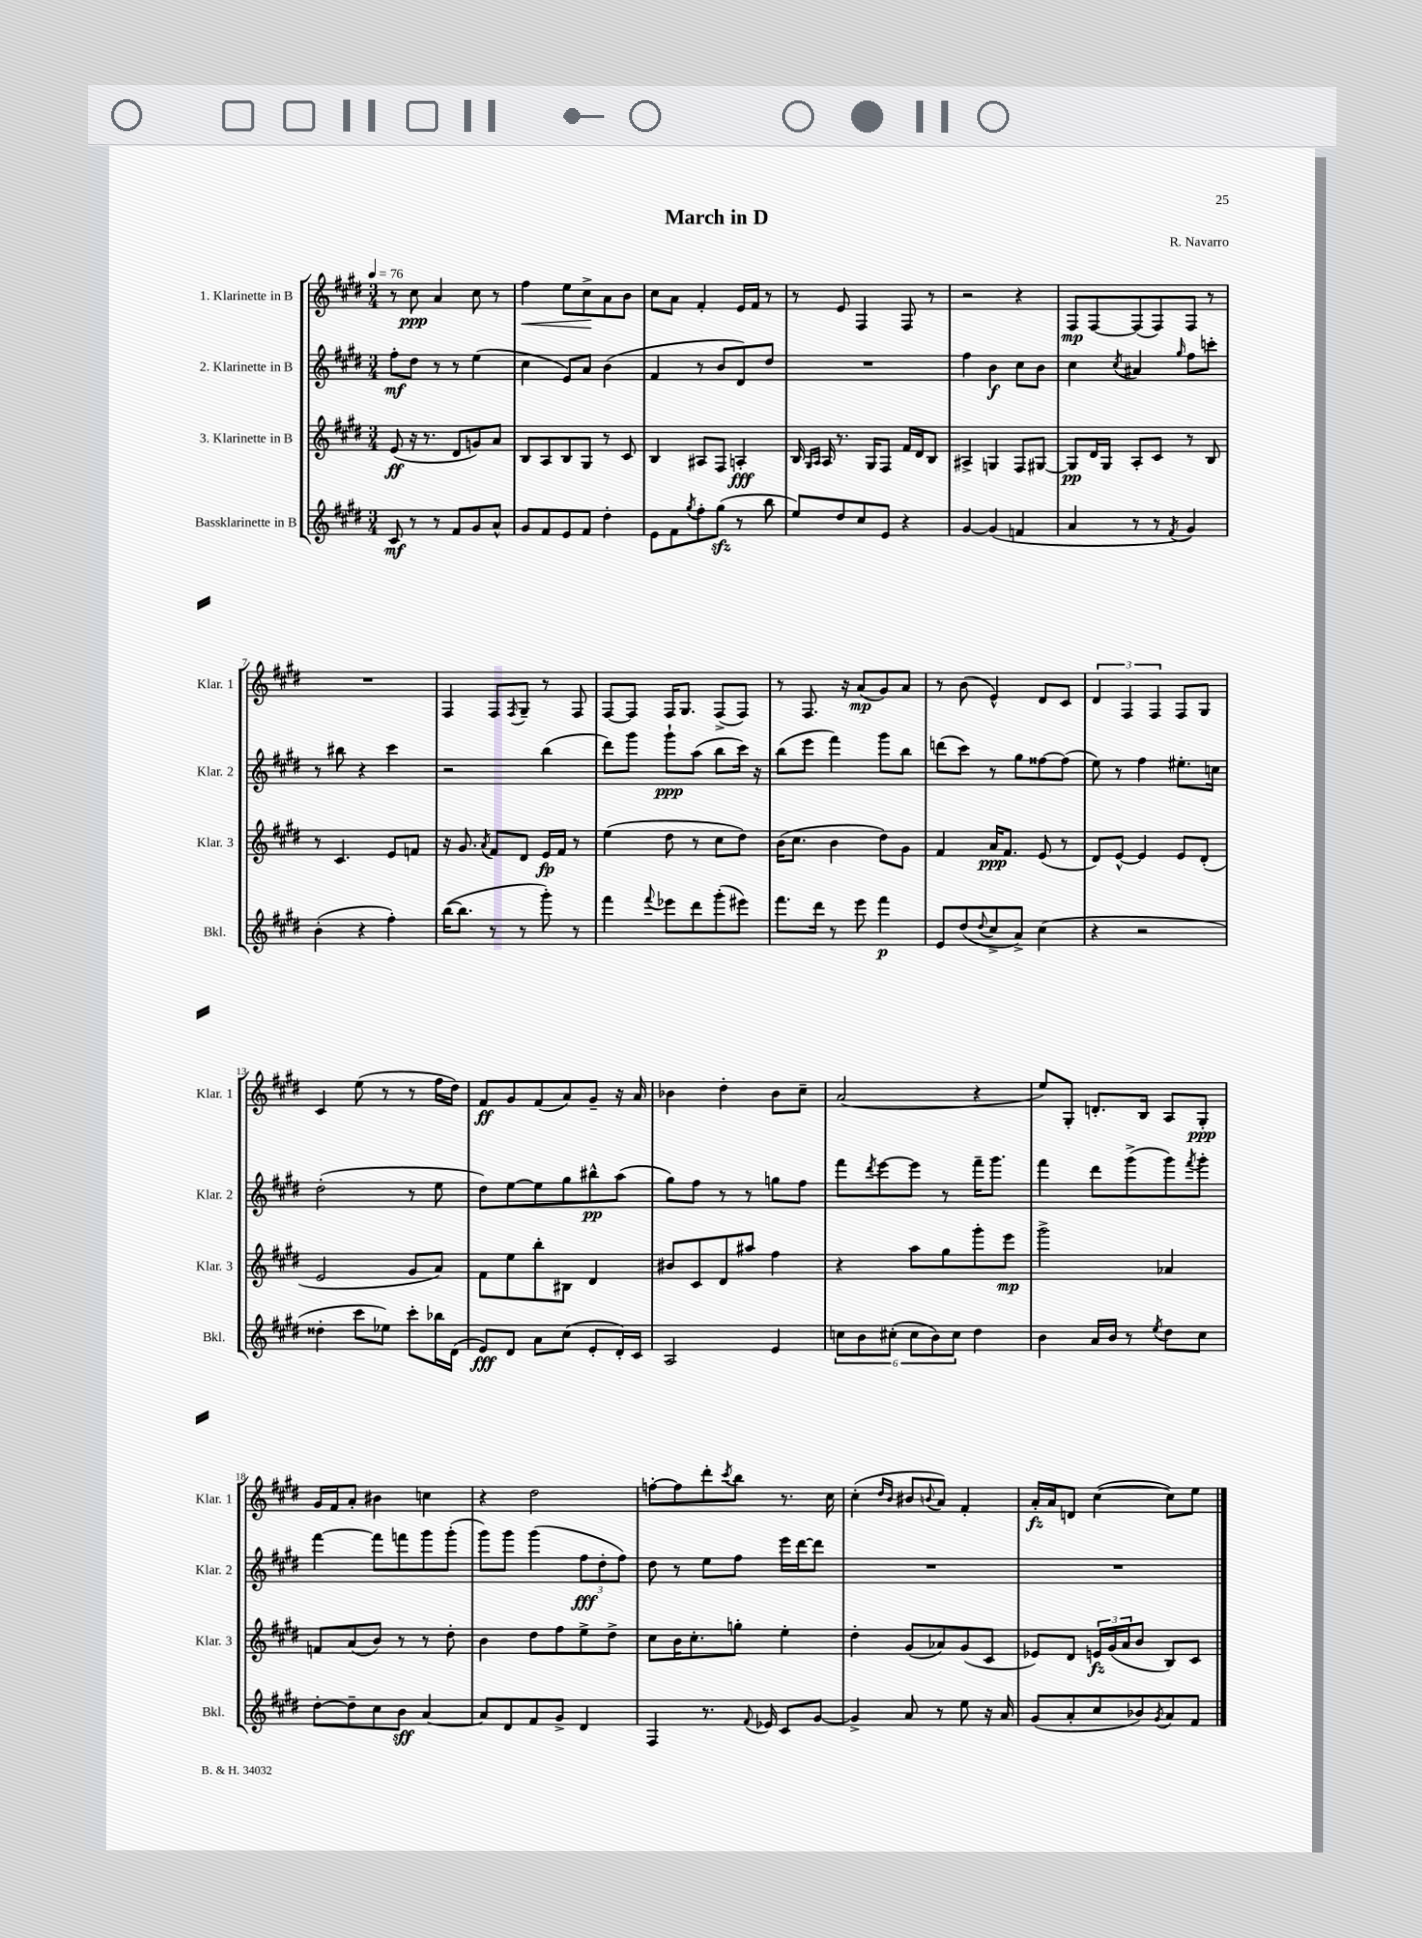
\header { title = "March in D" composer = "R. Navarro" }
<<
\new StaffGroup <<
\new Staff = "s0" \with { instrumentName = "1. Klarinette in B" shortInstrumentName = "Klar. 1" } {
    \clef treble \key e \major \numericTimeSignature \time 3/4 \tempo 4 = 76
    r8 cis''8\ppp a'4 cis''8 r8 |
    fis''4\< e''8 cis''8->\! a'8 b'8 |
    cis''8 a'8 fis'4-. e'16 fis'16 r8 |
    r8 e'8 fis4 fis8 r8 |
    r2 r4 |
    fis8\mp fis8~ fis8( fis8) fis8 r8 |
    R2. |
    fis4 fis8 \acciaccatura { fis8 } gis8-- r8 fis8 |
    fis8~ fis8 fis16 gis8. fis8->( fis8) |
    r8 fis8. r16 a'8\mp( gis'8) a'8 |
    r8 b'8( e'4-^) dis'8 cis'8 |
    \tuplet 3/2 { dis'4 fis4 fis4 } fis8 gis8 |
    cis'4 e''8( r8 r8 fis''16 dis''16) |
    fis'8\ff gis'8 fis'8( a'8) gis'8-- r16 a'16 |
    bes'4 dis''4-. bes'8 cis''8-- |
    a'2( r4 |
    e''8) gis8-. d'8.-. b16 a8 gis8-.\ppp |
    gis'16 fis'16 a'8-. bis'4 c''4 |
    r4 dis''2 |
    f''8~-. f''8 dis'''8-. \acciaccatura { cis'''8 } b''8 r8. cis''16 |
    cis''4-.( \grace { dis''16 b'16 } bis'8 \appoggiatura { b'8 } a'8) fis'4-. |
    a'16-.\fz a'16 d'8 cis''4~( cis''8) e''8 \bar "|." |
}
\new Staff = "s1" \with { instrumentName = "2. Klarinette in B" shortInstrumentName = "Klar. 2" } {
    \clef treble \key e \major \numericTimeSignature \time 3/4
    fis''8-.\mf dis''8 r8 r8 e''4( |
    cis''4 e'8) a'8 b'4( |
    fis'4 r8 b'8 dis'8) dis''8 |
    R2. |
    fis''4 b'4\f cis''8 b'8 |
    cis''4 \acciaccatura { cis''8 } ais'4 \grace { gis''16 } fis''8 c'''8-. |
    r8 bis''8 r4 cis'''4 |
    r2 b''4( |
    dis'''8) gis'''8 gis'''8-!\ppp a''8( b''8 cis'''16) r16 |
    b''8( e'''8 fis'''4) gis'''8 b''8 |
    d'''8( cis'''8) r8 gis''8 fisis''8~ fisis''8( |
    e''8) r8 fis''4 eis''8.-. c''16 |
    dis''2-.( r8 e''8 |
    dis''8) e''8~ e''8 gis''8 bis''8-^\pp a''8( |
    gis''8) fis''8 r8 r8 g''8 fis''8 |
    fis'''8 \acciaccatura { dis'''8 } e'''8~ e'''8 r8 fis'''16-- gis'''8. |
    fis'''4 dis'''8 gis'''8->( gis'''8) \acciaccatura { fis'''8 } gis'''8-. |
    fis'''4~ fis'''8 f'''8 gis'''8 gis'''8-.( |
    gis'''8) gis'''8 gis'''4( \tuplet 3/2 { fis''8\fff dis''8-. fis''8) } |
    dis''8 r8 e''8 fis''8 e'''16 dis'''16~ dis'''8 |
    R2. |
    R2. \bar "|." |
}
\new Staff = "s2" \with { instrumentName = "3. Klarinette in B" shortInstrumentName = "Klar. 3" } {
    \clef treble \key e \major \numericTimeSignature \time 3/4
    e'8\ff( r16 r8. dis'8 g'8) a'8 |
    b8 a8 b8 gis8 r8 cis'8 |
    b4 ais8 fis8 a4-.\fff |
    b16 \grace { gis16 a16 } a16 r8. gis16 fis8 fis'16 dis'16 b8 |
    ais4-> g4 fis8 gis8~ |
    gis8\pp dis'16 gis16 a8-. cis'8 r8 b8 |
    r8 cis'4. e'8 f'8 |
    r16 gis'8. \acciaccatura { a'8 } fis'8 dis'8 e'16\fp fis'16 r8 |
    e''4( dis''8 r8 cis''8 dis''8) |
    b'16( cis''8. b'4 dis''8) gis'8 |
    fis'4 a'16\ppp fis'8. e'8( r8 |
    dis'8) e'8~-^ e'4 e'8 dis'8-.( |
    e'2 gis'8 a'8) |
    fis'8 e''8 b''8-. bis8 dis'4 |
    bis'8 cis'8 dis'8 ais''8 fis''4 |
    r4 a''8 gis''8 gis'''8-. e'''8\mp |
    gis'''2-> aes'4 |
    f'8 a'8( b'8) r8 r8 dis''8-. |
    b'4 dis''8 fis''8 e''8-> dis''8-> |
    cis''8 b'16 cis''8.-. g''8-. e''4-. |
    dis''4-. gis'8( aes'8) gis'8( cis'8 |
    ees'8) dis'8 \tuplet 3/2 { e'16\fz gis'16( a'16 } b'8 b8) cis'8 \bar "|." |
}
\new Staff = "s3" \with { instrumentName = "Bassklarinette in B" shortInstrumentName = "Bkl." } {
    \clef treble \key e \major \numericTimeSignature \time 3/4
    cis'8\mf r8 r8 fis'8 gis'8 a'8-^ |
    gis'8 fis'8 e'8 fis'8 dis''4-. |
    e'8 fis'8 \acciaccatura { gis''8 } fis''8-. gis''8\sfz( r8 b''8 |
    e''8) dis''8 cis''8 e'8 r4 |
    gis'4~ gis'4( f'4 |
    a'4 r8 r8 \acciaccatura { fis'8 } gis'4) |
    b'4-.( r4 fis''4-.) |
    b''16~( b''8. r8 r8 gis'''8-.) r8 |
    fis'''4 \appoggiatura { fis'''8 } ees'''8 dis'''8 gis'''8-.( eis'''8) |
    fis'''8. dis'''16 r8 e'''8 fis'''4\p |
    e'8 dis''8( \appoggiatura { dis''8 } cis''8-> a'8->) cis''4( |
    r4 r2 |
    disis''4-. cis'''8 ees''8) cis'''8-. bes''16 dis'16( |
    e'8\fff) dis'8 a'8 cis''8( e'8-. dis'16-.) cis'16 |
    a2 e'4 |
    \tuplet 6/4 { c''8 b'8 cis''8-.( cis''8 b'8) cis''8 } dis''4 |
    b'4 a'16 b'16 r8 \acciaccatura { e''8 } dis''8 cis''8 |
    dis''8~-. dis''8-- cis''8 b'8\sff a'4~ |
    a'8 dis'8 fis'8 gis'8-> dis'4 |
    fis4 r8. \appoggiatura { fis'8 } ees'16 cis'8 gis'8~ |
    gis'4-> a'8 r8 e''8 r16 a'16 |
    gis'8( a'8-. cis''8 bes'8) \acciaccatura { gis'8 } a'8 fis'8 \bar "|." |
}
>>
>>
